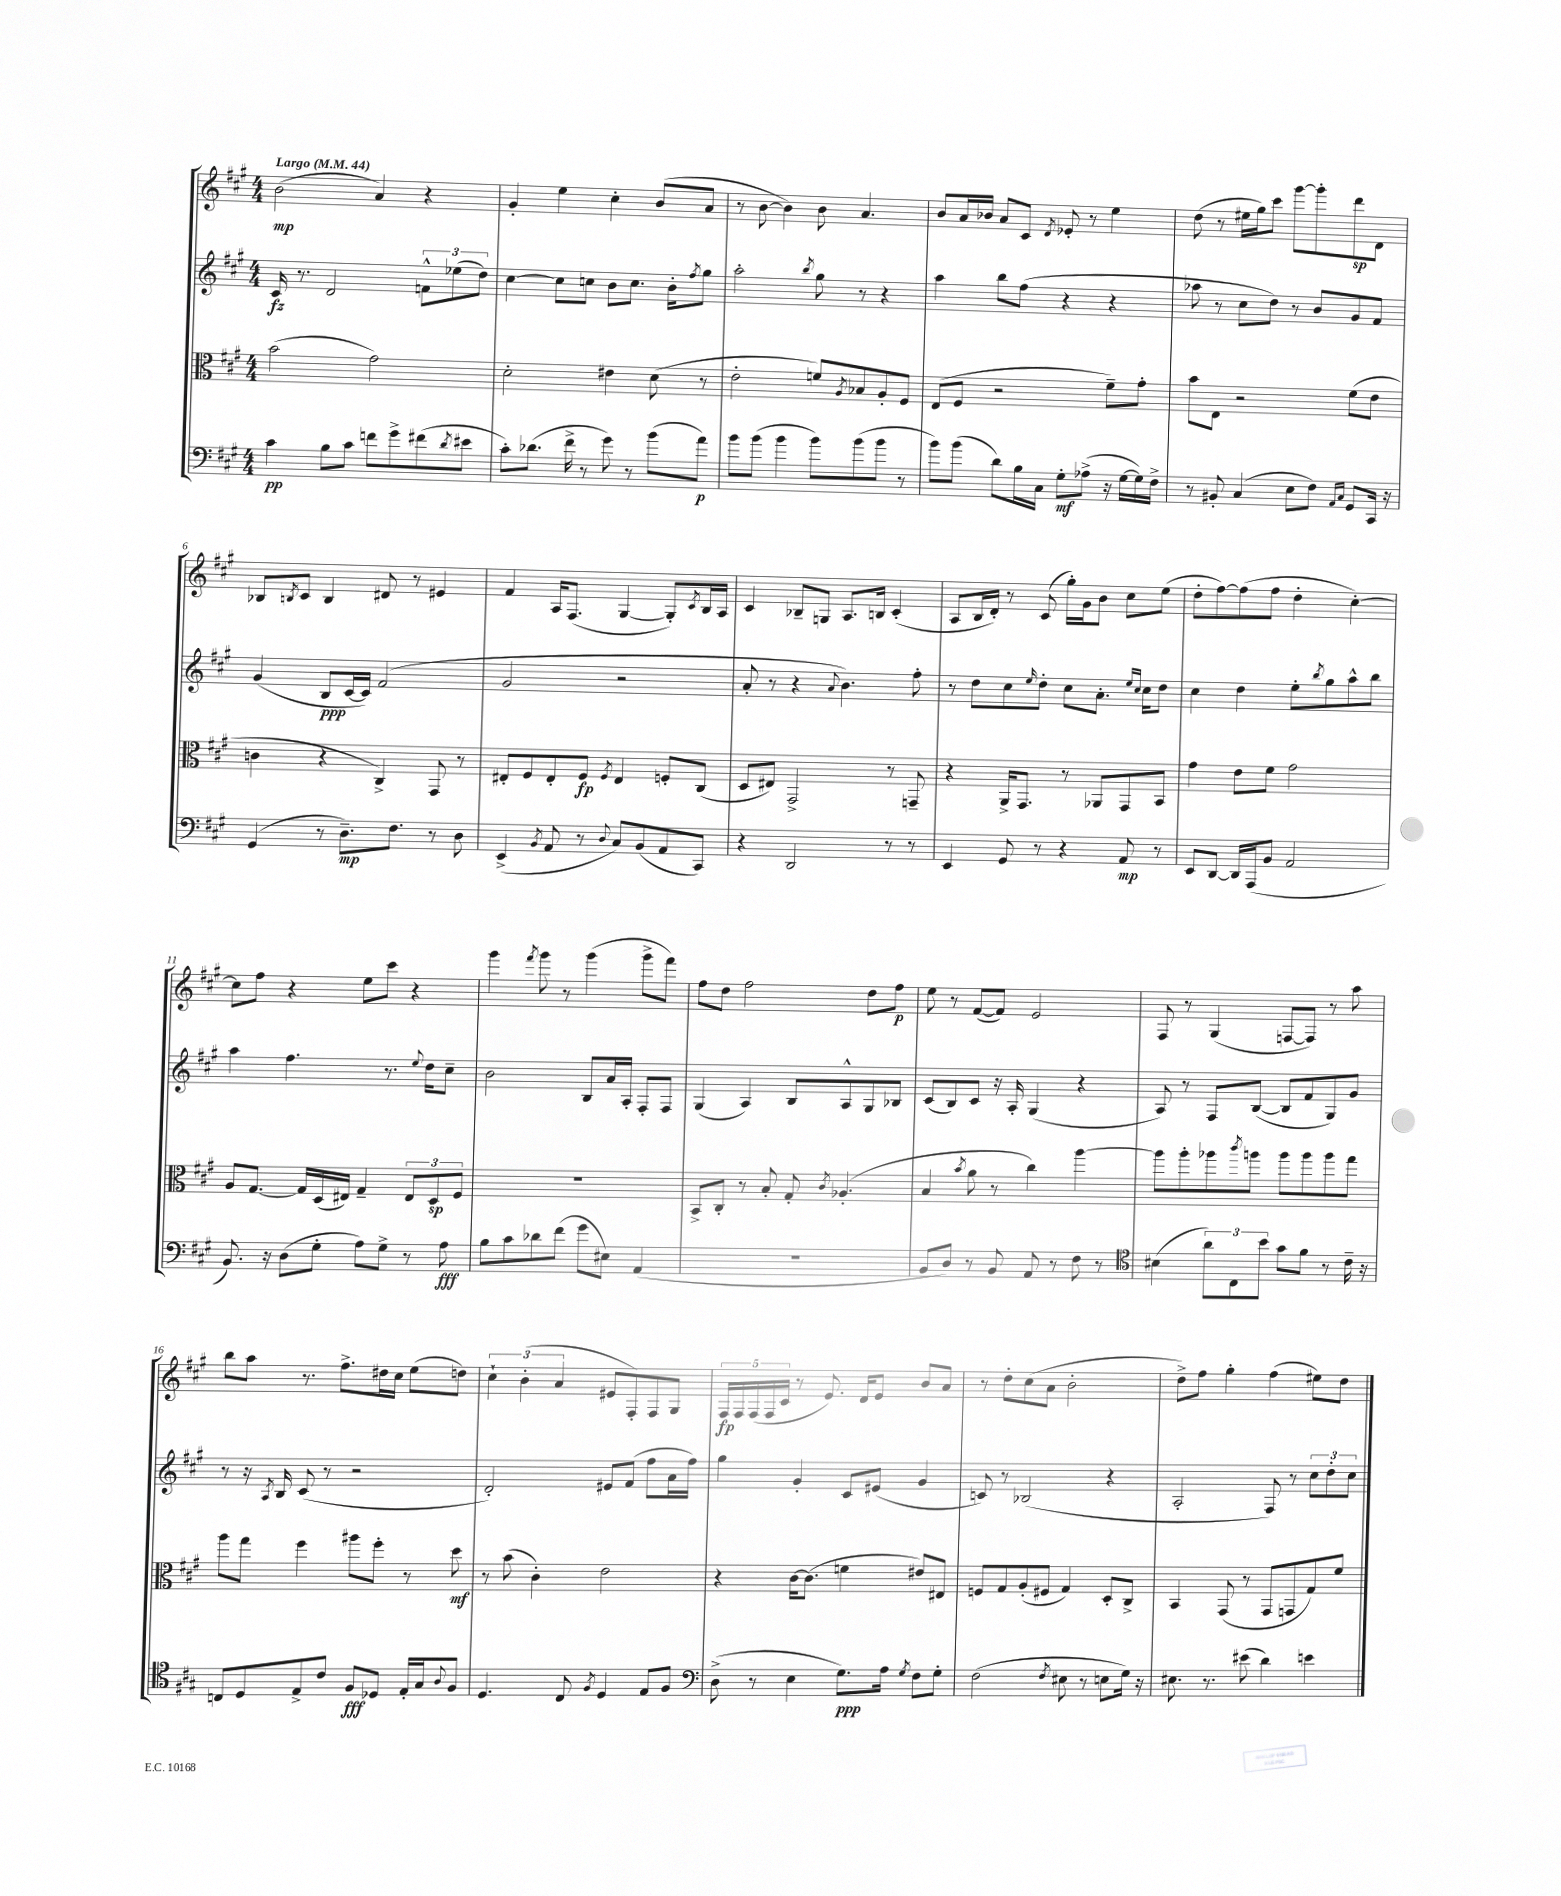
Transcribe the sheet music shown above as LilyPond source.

<<
\new StaffGroup <<
\new Staff = "s0" {
    \clef treble \key a \major \numericTimeSignature \time 4/4 \tempo "Largo" 4 = 44
    b'2\mp( a'4) r4 |
    gis'4-. e''4 cis''4-. b'8( a'8 |
    r8 b'8~ b'4) b'8 a'4. |
    b'8 a'16 bes'16 a'8 cis'8 \acciaccatura { d'8 } ees'8-. r8 e''4 |
    d''8( r8 eis''16 gis''16) cis'''8 gis'''8~ gis'''8-. d'''8\sp d'8 |
    bes8 \acciaccatura { b8 } cis'8 b4 dis'8 r8 eis'4 |
    fis'4 a16 fis8.( gis4~ gis8-.) \acciaccatura { cis'8 } b16 a16 |
    cis'4 bes8-- g8 a8. b16 cis'4-.( |
    a8 b16 d'16-.) r8 cis'8( gis''16-.) gis'16 b'8 cis''8 e''8( |
    d''8-. fis''8~) fis''8( fis''8 d''4-. cis''4~-.) |
    cis''8 fis''8 r4 e''8 cis'''8 r4 |
    gis'''4 \acciaccatura { fis'''8 } gis'''8 r8 gis'''4( gis'''8-> fis'''8) |
    fis''8 d''8 fis''2 d''8 fis''8\p |
    e''8 r8 fis'8~( fis'8) e'2 |
    fis8 r8 gis4( f8~ f8) r8 a''8 |
    b''8 a''8 r8. fis''8.-> dis''16 cis''16 e''8( d''8) |
    \tuplet 3/2 { cis''4-! b'4-.( a'4 } eis'8 fis8-.) fis8 gis8 |
    \tuplet 5/4 { fis16\fp fis16 fis16( fis16 cis'16 } r8 e'8.) d'16 e'8 b'8 a'8 |
    r8 d''8-. cis''8( a'8 b'2-. |
    d''8->) fis''8 gis''4-. fis''4( eis''8) d''8 \bar "|." |
}
\new Staff = "s1" {
    \clef treble \key a \major \numericTimeSignature \time 4/4
    cis'16\fz r8. d'2 \tuplet 3/2 { f'8-^ ees''8( d''8) } |
    cis''4~ cis''8 c''8 b'8 c''8. b'16-. \acciaccatura { fis''8 } gis''8 |
    a''2-. \acciaccatura { b''8 } gis''8 r8 r4 |
    a''4 b''8 fis''8( r4 r4 |
    aes''8 r8 cis''8 d''8) r8 b'8 gis'8 fis'8 |
    gis'4( b8\ppp cis'16~ cis'16) fis'2( |
    gis'2 r2 |
    a'8-. r8 r4 \appoggiatura { a'8 } b'4.) fis''8-. |
    r8 d''8 cis''8 \grace { e''16 } d''8-. cis''8 a'8.-. \grace { e''16 cis''16 } cis''16 d''8 |
    cis''4 d''4 e''8-. \acciaccatura { b''8 } gis''8 a''8-^ b''8 |
    a''4 fis''4. r8. \appoggiatura { e''8 } d''16 cis''8-- |
    b'2 b8 a'16 a16-. fis8-. fis8 |
    gis4( a4) b8 a8-^ gis8 bes8 |
    cis'8( b8) cis'8 r16 a16-. gis4( r4 |
    a8) r8 fis8 b8~( b8 fis'8 gis8) gis'8 |
    r8 r16 \acciaccatura { a8 } b16 cis'8( r8 r2 |
    d'2-.) eis'8 fis'8( fis''8 a'16 fis''16) |
    gis''4 gis'4-. cis'8 eis'8( gis'4 |
    c'8) r8 bes2( r4 |
    a2-. fis8) r8 \tuplet 3/2 { cis''8 d''8-. cis''8 } \bar "|." |
}
\new Staff = "s2" {
    \clef alto \key a \major \numericTimeSignature \time 4/4
    b'2( gis'2) |
    d'2-. eis'4 d'8( r8 |
    e'2-. f'8) \acciaccatura { a8 } bes8 a8-. fis8 |
    e8( fis8 r2 fis'8--) gis'8-. |
    b'8 e8 r2 fis'8( e'8 |
    c'4 r4 cis4->) gis,8 r8 |
    eis8-. fis8 eis8-. fis8\fp \acciaccatura { fis8 } eis4 f8-. cis8( |
    d8 eis8) gis,2-> r8 g,8-- |
    r4 a,16-> gis,8. r8 aes,8 gis,8 b,8 |
    gis'4 e'8 fis'8 gis'2 |
    a8 gis8.~ gis16 d16( eis16) gis4-- \tuplet 3/2 { eis8 d8\sp fis8 } |
    R1 |
    b,8-> cis8-. r8 b8-. gis8-. \acciaccatura { cis'8 } aes4.-.( |
    b4 \acciaccatura { b'8 } a'8 r8 cis''4) a''4~ |
    a''8 a''8-. aes''8 \acciaccatura { cis'''8 } a''8 a''8 a''8 a''8 gis''8 |
    a''8 gis''8 fis''4 ais''8 fis''8-. r8 d''8\mf |
    r8 b'8( cis'4-.) e'2 |
    r4 cis'16~ cis'8.( f'4 eis'8) eis8 |
    f8 gis8 a8-.( fis8 gis4) d8-. cis8-> |
    b,4 gis,8( r8 gis,8 g,8 gis8) fis'8 \bar "|." |
}
\new Staff = "s3" {
    \clef bass \key a \major \numericTimeSignature \time 4/4
    cis'4\pp b8 cis'8 f'8 gis'8-> fis'8( \acciaccatura { d'8 } eis'8 |
    cis'8-.) des'8.( fis'16-> r8 gis'8) r8 b'8( a'8\p) |
    b'8 b'8( b'4 b'8) b'8( b'8 r8 |
    b'8) b'8( d'8) b16 cis16 gis8-.\mf aes8->( r16 gis16~ gis16) fis16-> |
    r8 bis,8-. cis4( e8 fis8) \grace { a,16 cis16 } gis,8 cis,16 r16 |
    gis,4( r8 d8.--\mp) fis8. r8 d8 |
    e,4->( \acciaccatura { b,8 } a,8 r8 \appoggiatura { d8 } cis8) b,8( a,8 cis,8) |
    r4 d,2 r8 r8 |
    e,4 gis,8 r8 r4 a,8\mp r8 |
    e,8 d,8~ d,16 a,,16( b,8 a,2 |
    b,8.) r16 d8( gis8-. a8) gis8-> r8 a8\fff |
    b8 cis'8 des'8 fis'8( gis'8 eis8) a,4( |
    R1 |
    b,8 d8) r8 b,8 a,8 r8 fis8 r8 |
    \clef tenor bis4( \tuplet 3/2 { a'8) cis8 b'8 } gis'8 fis'8 r8 cis'16-- r16 |
    c8 d8 e8-> cis'8 fis8\fff des8 e16-. gis16 \appoggiatura { a8 } fis8 |
    d4. cis8 \acciaccatura { fis8 } d4 e8 fis8 |
    \clef bass d8->( r8 e4 gis8.\ppp) a16 \acciaccatura { gis8 } fis8 gis8-. |
    fis2( \acciaccatura { fis8 } eis8 r8 e8 gis16) r16 |
    eis8. r8. eis'8( d'4) e'4 \bar "|." |
}
>>
>>
